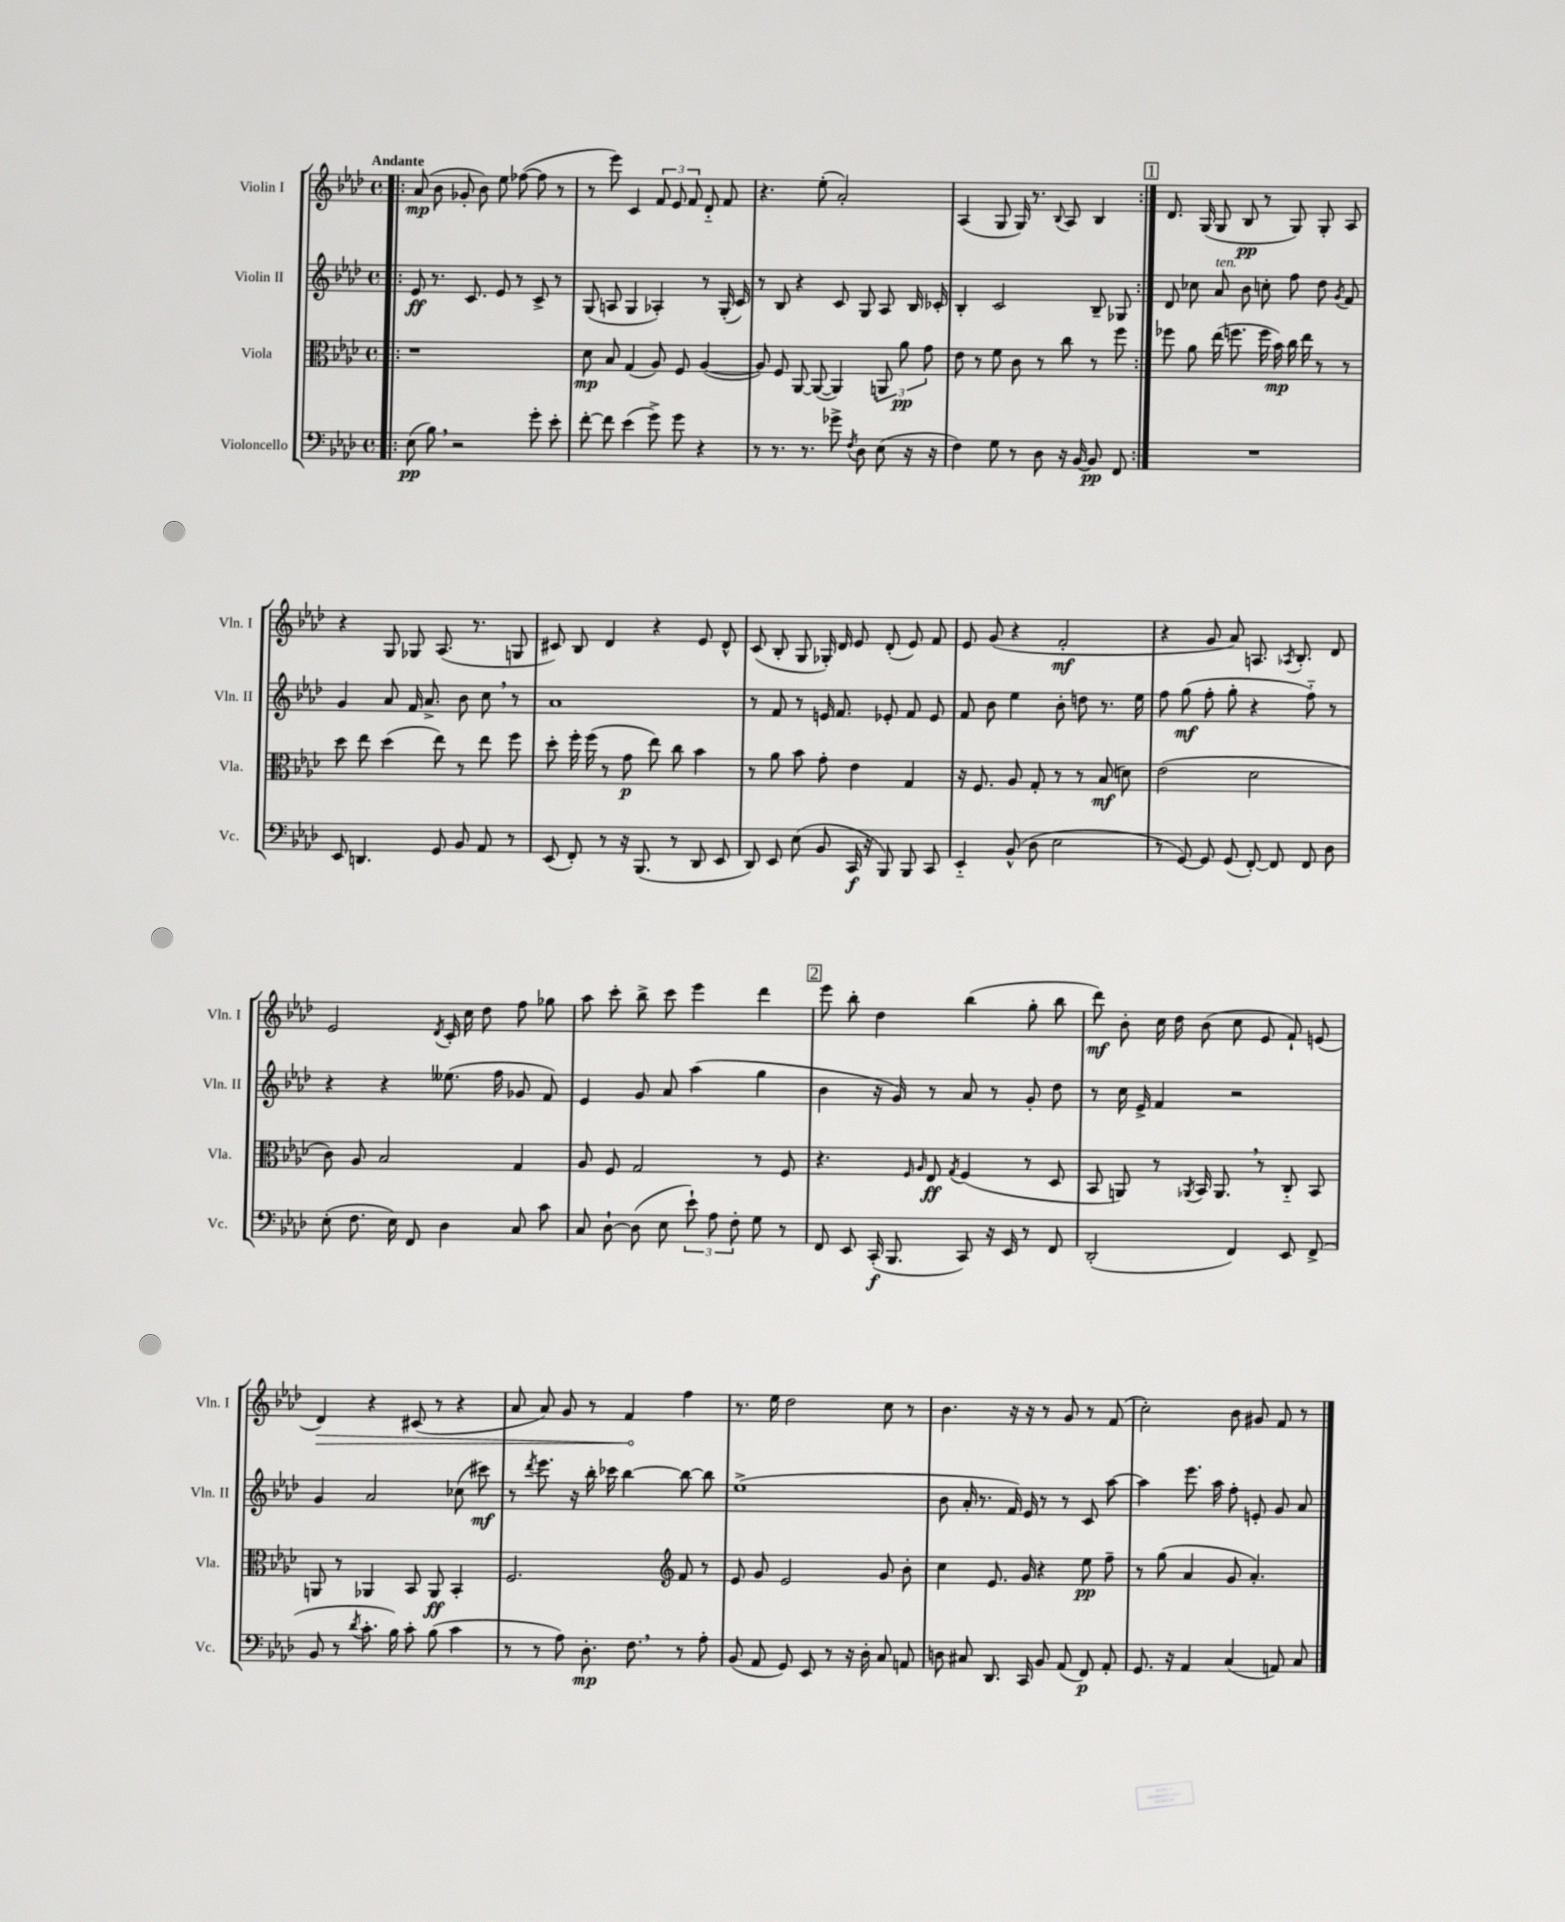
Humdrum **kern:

**kern	**kern	**kern	**kern
*staff4	*staff3	*staff2	*staff1
*clefF4	*clefC3	*clefG2	*clefG2
*k[b-e-a-d-]	*k[b-e-a-d-]	*k[b-e-a-d-]	*k[b-e-a-d-]
*M4/4	*M4/4	*M4/4	*M4/4
*met(c)	*met(c)	*met(c)	*met(c)
=!|:	=!|:	=!|:	=!|:
(8E-	1r	8e-	(8a-
8B-)	.	8.r	8b-
2r	.	.	8g-'
.	.	8.c	.
.	.	.	8b-)
.	.	8e-	8ee-
.	.	8r	([8ff-
8g'	.	8c^	8ff-]
8e-'	.	8r	8r
=	=	=	=
[8f'	8d-	(8G	8r
8f]	8B-	8A	8eee-)
(4e-	(4G	4G	4c
8g^)	8A-)	4A-')	12f
.	.	.	12e-
8g	8F	.	.
.	.	.	12f
4r	([4A-	8r	8d-'~
.	.	(16G'	8f
.	.	16c)	.
=	=	=	=
8r	8A-])	8r	4.r
8.r	8F	8B-	.
.	[8AA-	4r	.
8.r	.	.	.
.	(8AA-_	.	(8ee-'
8g-^	4AA-])	8c	2a-')
8qF	.	.	.
8D-	.	8G	.
(8E-	12AA	8A-	.
.	12a-	.	.
16r	.	16B-	.
.	12g	.	.
16r	.	16c-'	.
=	=	=	=
4F)	8e-	4B-'	(4A-
.	8r	.	.
8G	8f	2c	8G
8r	8c	.	16G)
.	.	.	8.r
8D-	8r	.	.
.	.	.	8qqB-
16r	8cc	.	8A-
[16BB-	.	.	.
8BB-]	8r	8B-~	4B-
8FF	8ff	8G-	.
=:|!	=:|!	=:|!	=:|!
1r	8ff-	8d-	8.d-
.	8a-	8cc-	.
.	.	.	(16G
.	(16ee-	8a-	8G
.	8.ff	.	.
.	.	8b-	8B-
.	16ff	8cc'	8r
.	16b-)	.	.
.	16cc	8ff	8G)
.	16ee-	.	.
.	8r	8dd-	8G'
.	.	8qg	.
.	8r	8f	8A-
=	=	=	=
8EE-	8dd-	4g	4r
4.DD	8ee-	.	.
.	(4dd-	8a-	8G
.	.	16f	8G-
.	.	8.a-^	.
8GG	8ee-)	.	(8.A-
8BB-	8r	8b-	.
.	.	.	8.r
8AA-	8ee-	8cc	.
8r	8ff	8r	8G
=	=	=	=
(8EE-	8dd-'	1a-	8c#)
8FF')	16ff'	.	8B-
.	(16ff	.	.
8r	8r	.	4d-
16r	8g	.	.
(8.BBB-	.	.	.
.	8ee-)	.	4r
8r	8cc	.	.
8DD-	4b-	.	8e-
8EE-	.	.	8d-^^
=	=	=	=
8DD-)	8r	8r	(8c
8EE-	8a-	8f	8B-'
(8E-	8b-	8r	8G
8BB-	8g'	16e	16G-')
.	.	8.f	16d-
16CC	4e-	.	8e-
16r	.	.	.
8BBB-)	.	8e-'	(8d-'
8BBB-	4G	8f	8e-)
8CC	.	8e-	8f
=	=	=	=
4EE-'~	16r	8f	8e-
.	8.F	.	.
.	.	8b-	(8g
(8BB-^^	8A-	4ee-	4r
8D-	8G'	.	.
2E-	8r	8b-'	2f'
.	8r	8dd	.
.	(8B-	8.r	.
.	8d)	.	.
.	.	16ee-	.
=	=	=	=
8r	(2e-	8ff	4r
[8GG)	.	(8gg	.
8GG]	.	8ff'	8g
(8GG	.	8gg'	8a-)
[8FF')	2d-	4r	8.A
8FF]	.	.	.
.	.	.	8qA-
.	.	.	8.B-'
8FF	.	8ff'~)	.
8D-	.	8r	8d-
=	=	=	=
(8E-'	8c)	4r	2e-
8.F	8A-	.	.
.	2B-	4r	.
16E-)	.	.	.
8FF	.	.	.
.	.	.	8qd-
4D-	.	(8.ee--	16c'
.	.	.	16cc
.	.	.	8dd-
.	.	16ff	.
8C	4G	8g-	8ff
8c	.	8f)	8gg-
=	=	=	=
8C	8A-	4e-	8aa-
[8D-`	8F	.	8ccc'
(8D-]	2G	8g	8bb-^
8E-	.	8a-	8ccc
12e-`)	.	(4aa-	4eee-
12A-	.	.	.
12F'	.	.	.
8G	8r	4gg	4ddd-
8r	8F	.	.
=	=	=	=
8FF	4.r	4b-	8eee-
8EE-	.	.	8bb-'
(16CC'	.	16r	4dd-
8.BBB-	.	16g)	.
.	16qqF	.	.
.	16qqA-	.	.
.	8E-	8r	.
.	8qG	.	.
8CC)	(4F	8a-	(4bb-
16r	.	8r	.
16EE-	.	.	.
8r	8r	8g'	8gg'
8FF	8D-	8dd-	8bb-
=	=	=	=
(2DD-'	8BB-	8r	8ddd-)
.	8AA)	16cc	8b-'
.	.	16e-^	.
.	8r	4f	16cc
.	.	.	16dd-
.	8qAA-	.	.
.	16BB-	.	(8b-
.	8.AA-	.	.
4FF)	.	2r	8cc
.	8r	.	8e-
8EE-	8C'~	.	8f`)
(8FF^	8BB-	.	(8e
=	=	=	=
8BB-	8AA	4g	4d-)
8r	8r	.	.
8qd-	.	.	.
8.c'	4AA-	2a-	4r
16B-)	.	.	.
8c'	8BB-	.	(8c#
(8B-	8AA-	.	8r
4c	4BB-'	(8cc-	4r
.	.	8ccc#)	.
=	=	=	=
8r	2.F	8r	8a-
.	.	8qddd-	.
8r	.	8.eee-	8a-)
8A-)	.	.	8g
.	.	16r	.
8.D-'	.	16bb-'	8r
.	.	16ccc-	.
.	.	[4bb-	4f
8.F	.	.	.
*	*clefG2	*	*
8r	8f	8bb-_	4ff
8A-'	8r	8bb-]	.
=	=	=	=
(8BB-	8e-	(1ee-^	8.r
8AA-	8g	.	.
.	.	.	16ee-
8GG)	2e-	.	2dd-
8EE-	.	.	.
8r	.	.	.
16r	.	.	.
16D-'	.	.	.
8C	8g	.	8cc
8AA	8b-'	.	8r
=	=	=	=
8D	4cc	8b-	4.b-
8C#	.	16a-'	.
.	.	8.r	.
8.DD-	8.e-	.	.
.	.	16f)	16r
16CC	16g	16e-	16r
8BB-	4r	8r	8r
(8AA-	.	8r	8g
8FF)	8ee-	8c	8r
8AA-'	8ff~	[8aa-	(8f
=	=	=	=
8.GG	8r	4aa-]	2cc')
.	(8gg	.	.
16r	.	.	.
4AA-	4a-	8.eee-	.
.	.	16aa-	.
(4C	8g	8ff'	8b-
.	4.a-')	8e'	8g#
8AA)	.	8g	8f
8C	.	8a-	8r
==	==	==	==
*-	*-	*-	*-
